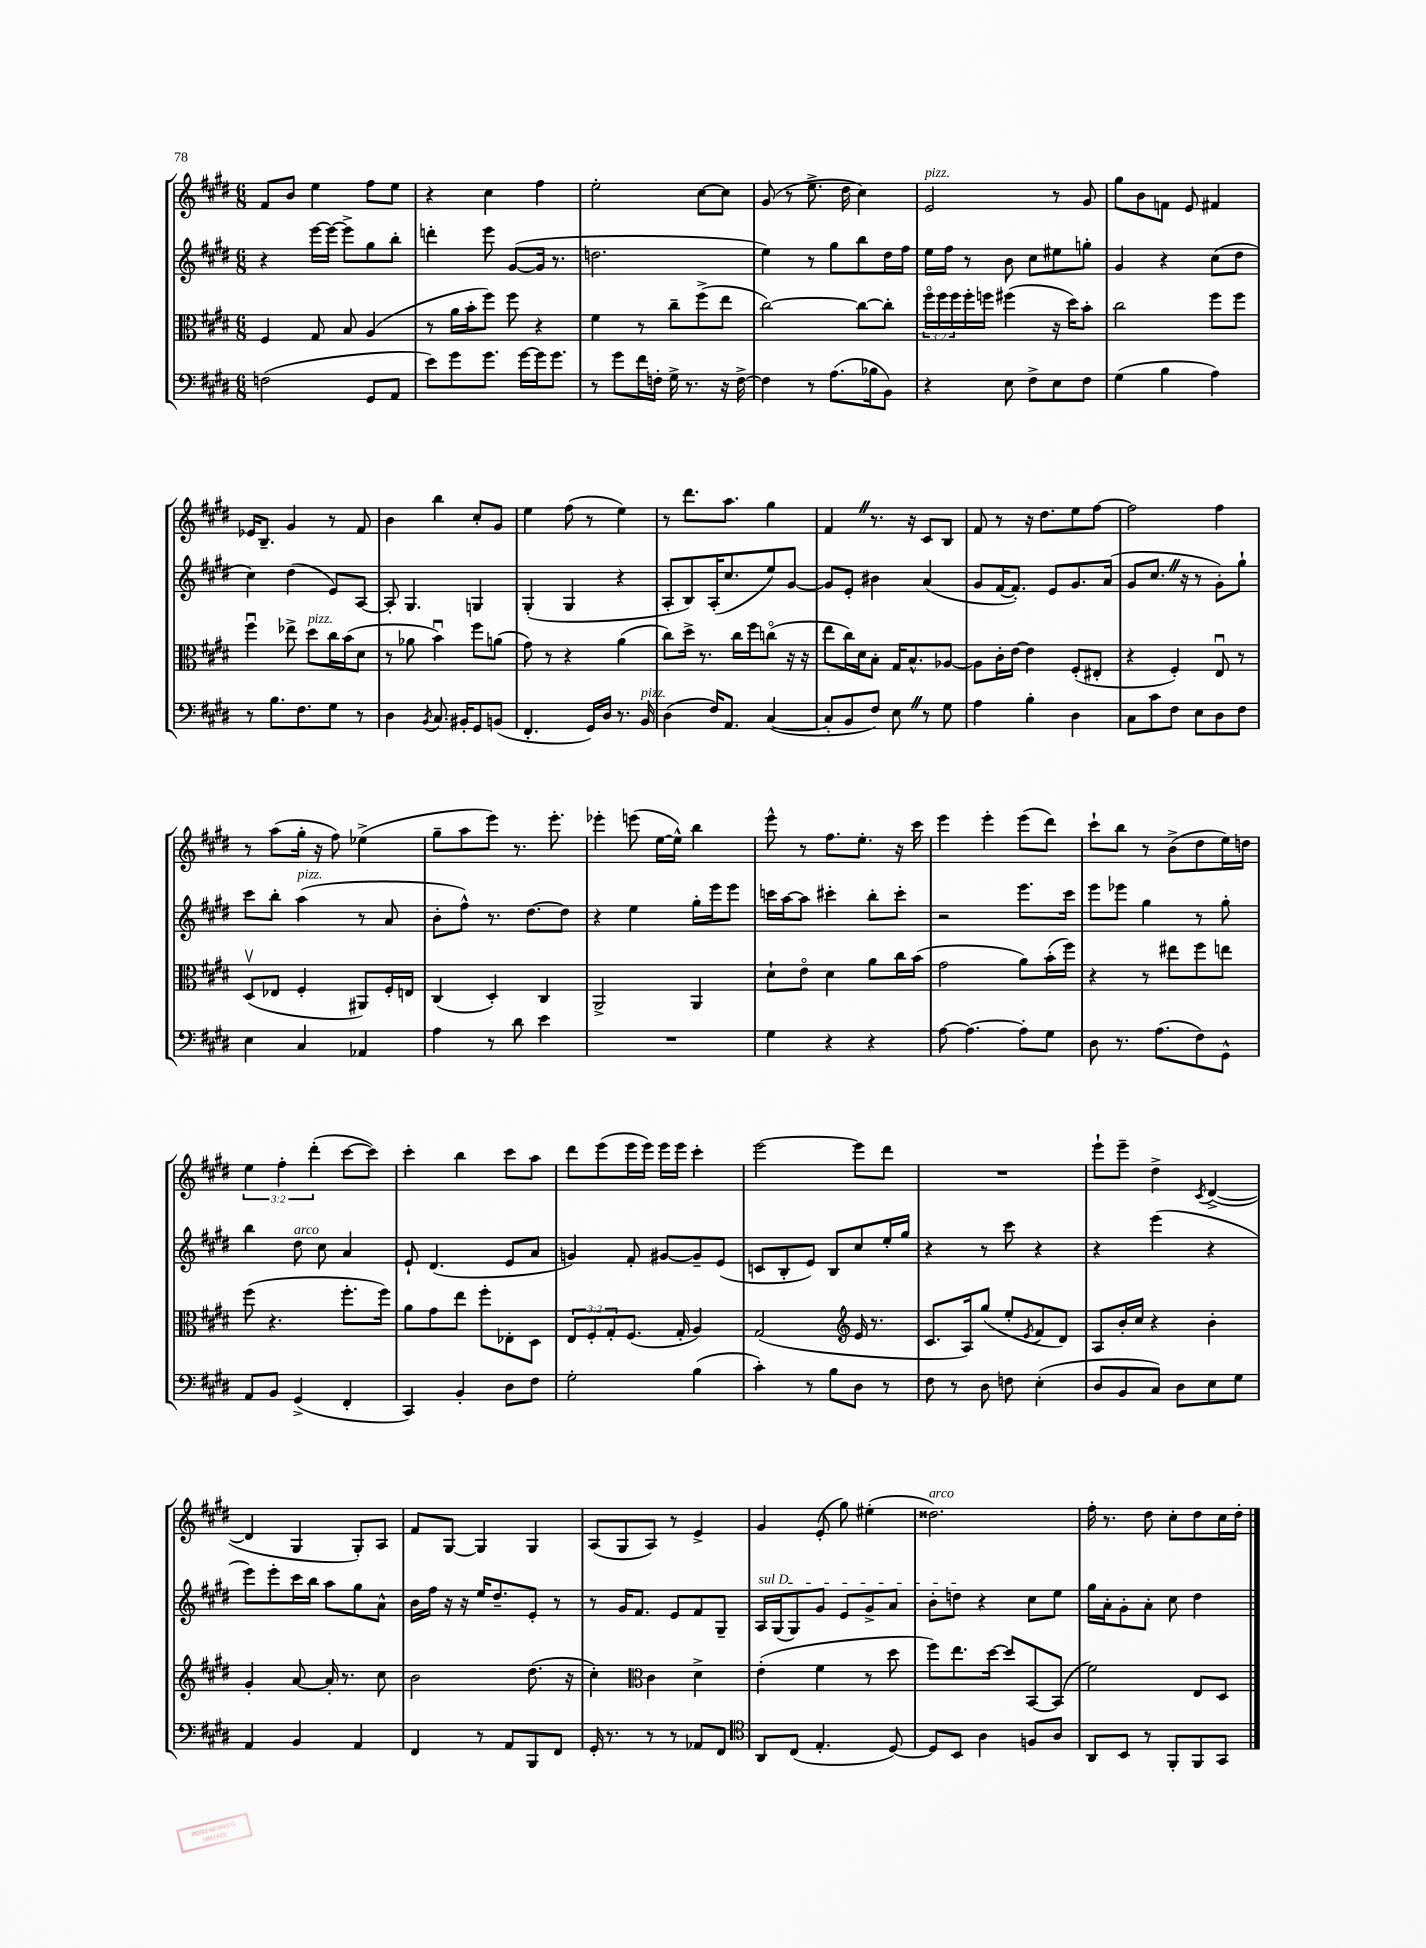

**kern	**kern	**kern	**kern
*part4	*part3	*part2	*part1
*staff4	*staff3	*staff2	*staff1
*clefF4	*clefC3	*clefG2	*clefG2
*k[f#c#g#d#]	*k[f#c#g#d#]	*k[f#c#g#d#]	*k[f#c#g#d#]
*M6/8	*M6/8	*M6/8	*M6/8
=105	=105	=105	=105
(2Fn\	4F#/	4r	8f#/L
.	.	.	8b/J
.	8G#/	[16eee\LL	4ee\
.	.	16eee\JJ_	.
.	8B/	8eee^\L]	.
8GG#/L	(4A/	8gg#\	8ff#\L
8AA/J	.	8bb'\J	8ee\J
=106	=106	=106	=106
8e\L)	8r	4dddn'\	4r
8g#\	16a\LL	.	.
.	16b'\J	.	.
8.g#\J	8ff#\J)	8eee\	4cc#\
.	8ff#\	([8g#/L	.
[16g#\LL	.	.	.
16g#\J]	4r	16g#/Jk]	4ff#\
8.g#\J	.	8.r	.
=107	=107	=107	=107
8r	4f#\	2.ddn\	2ee'\
8g#\L	.	.	.
16f#\L	8r	.	.
16Fn'\JJ	.	.	.
16G#^\	8cc#~\L	.	.
8.r	.	.	.
.	(8ff#^\	.	[8cc#\L
16r	8ee\J	.	8cc#\J]
[16F^\	.	.	.
=108	=108	=108	=108
4F\]	[2cc#\)	4ee\)	(8g#/
.	.	.	8r
8r	.	8r	8.ee^\
(8.A\L	.	8gg#\L	.
.	.	.	16dd#\
.	8cc#\L_	8bb\	4cc#\)
16B-X\k	.	.	.
8BB\J)	8cc#'\J]	16dd#\L	.
.	.	16ff#\JJ	.
=109	=109	=109	=109
!	!	!	!LO:TX:a:i:t=pizz.
4r	24ff#\LL	16ee\LL	2e/
.	24ff#\	.	.
.	.	16ff#\JJ	.
.	24ff#\	.	.
.	16ff#'\	8r	.
.	16ffn\JJ	.	.
8E\	(4ff#X\	8b\	.
8F#^\L	.	8cc#\L	.
8E\	16r	8ee#X\	8r
.	16dd#\KL)	.	.
8F#\J	8b'\J	8ggn'\J	8g#/
=110	=110	=110	=110
(4G#\	2cc#\	4g#/	8gg#\L
.	.	.	8b\
4B\	.	4r	8fn\J
.	.	.	8e/
4A\)	8ff#\L	(8cc#\L	4f#X/
.	8ff#\J	8dd#\J	.
!!LO:LB:g=z
=111	=111	=111	=111
8r	4ff#u\	4cc#\)	16e-X/KL
.	.	.	8.B~/J
8.B\L	.	.	.
.	8ee-X^\	(4dd#\	4g#/
8.F#\	.	.	.
!	!LO:TX:a:i:t=pizz.	!	!
.	8dd#\L	.	.
8G#\J	16cc#\L	8e/L)	8r
.	(16b\J	.	.
8r	8d#\J	[8A/J	8f#/
=112	=112	=112	=112
4D#\	8r	8A'/]	4b\
.	8a-X\	4.G#/	.
8qBB/	.	.	.
8.C#/	4bu\)	.	4bb\
16BB#X'/KL	.	.	.
8GG#/	8ff#\L	4Gn/	8cc#'/L
(8BBn/J	(8an\J	.	8g#/J
=113	=113	=113	=113
4.FF#'/	8g#\)	(4G#'/	4ee\
.	8r	.	.
.	4r	4G#/	(8ff#\
16GG#/LL)	.	.	8r
16D#/JJ	.	.	.
8.r	(4a\	4r	4ee\)
!LO:TX:a:i:t=pizz.	!	!	!
16BB/	.	.	.
=114	=114	=114	=114
(4D#\	8cc#\L)	8A'/L	8r
.	16dd#^\Jk	8B/)	8.ddd#\L
.	8.r	.	.
16F#/KL)	.	(16A'/K	.
8.AA/J	.	8.cc#/	8.aa\J
.	16cc#\LL	.	.
.	16ff#\J	.	.
([4C#/	(8ccn\J	8ee/)	4gg#\
.	16r	[8g#/J	.
.	16r	.	.
=115	=115	=115	=115
8C#'/L]	8ee\L	8g#/L]	4f#Z/
8BB/	16cc#\L)	8e'/J	.
.	16d#\J	.	.
8F#/J)	8B'\J	4b#X\	8.r
8EZ\	16G#/KL	.	.
.	8.B^^/	.	16r
8r	.	(4a/	8c#/L
8G#\	[8A-X/J	.	8B/J
=116	=116	=116	=116
4A\	8A-\L]	8g#/L	8f#/
.	16c#'\L	[16f#/K	8r
.	[16e\JJ	8.f#'/J])	.
4B'\	4e\]	.	16r
.	.	.	8.dd#\L
.	.	8e/L	.
4D#\	(8F#'/L	8.g#/	8ee\
.	8E#X'/J	.	[8ff#\J
.	.	(16a/Jk	.
=117	=117	=117	=117
8C#\L	4r	8g#/L	2ff#\]
8c#\	.	8.cc#Z/J	.
8F#\J	4F#'/)	.	.
.	.	16r	.
8E\L	.	8r	.
8D#\	8Eu/	8g#'\L)	4ff#\
8F#\J	8r	8gg#`\J	.
!!LO:LB:g=z
=118	=118	=118	=118
4E\	(8D#v/L	8ccc#\L	8r
.	8E-X/J	8bb'\J	(8aa\L
!	!	!LO:TX:a:i:t=pizz.	!
4C#/	4F#'/	(4aa\	16gg#'\Jk
.	.	.	16r
.	.	.	8ff#\)
4AA-X/	8AA#X/L)	8r	(4ee-X^\
.	16F#'/L	8a/	.
.	16En/JJ	.	.
=119	=119	=119	=119
4A\	(4C#/	8b'\L	8gg#~\L
.	.	8ff#^^\J)	8aa\
8r	4D#'/)	8.r	8eee\J)
8d#\	.	.	8.r
.	.	[8.dd#\L	.
4e\	4C#/	.	.
.	.	.	8.eee'\
.	.	8dd#\J]	.
=120	=120	=120	=120
2.r	2AA^/	4r	4eee-X'\
.	.	4ee\	(8eeen\
.	.	.	[16ee\LL
.	.	.	16ee^^\JJ])
.	4AA/	16gg#'\LL	4bb\
.	.	16eee\J	.
.	.	8eee\J	.
=121	=121	=121	=121
4G#\	8d#`\L	16cccn\LL	8eee^^\
.	.	[16aa\J	.
.	8e\J	8aa\J]	8r
4r	4d#\	4ccc#X'\	8.ff#\L
.	.	.	8.ee'\J
4r	8a\L	8bb'\L	.
.	16cc#\L	8ccc#'\J	16r
.	(16b\JJ	.	16ccc#\
=122	=122	=122	=122
[8A\	2g#\	2r	4eee\
4.A\_	.	.	.
.	.	.	4eee'\
8A'\L]	8a\L)	8.eee\L	(8eee\L
8G#\J	(16b'\L	.	8ddd#\J)
.	16ff#\JJ)	16ccc#\Jk	.
=123	=123	=123	=123
8D#\	4r	8eee\L	8ccc#`\L
8.r	.	8eee-X\J	8bb\J
.	8r	4gg#\	8r
(8.A\L	.	.	.
.	8ee#X\L	.	(8b^\L
8F#\)	8ff#\	8r	8dd#\
8GG#^^\J	8een\J	8gg#'\	16ee\L)
.	.	.	16ddn\JJ
!!LO:LB:g=z
=124	=124	=124	=124
8AA/L	(8ff#\	4bb\	6ee\
8BB/J	4.r	.	.
.	.	.	6ff#'\
!	!	!LO:TX:a:i:t=arco	!
(4GG#^/	.	8dd#\	.
.	.	.	(6ddd#'\
.	.	8cc#\	.
4FF#'/	8.ff#'\L	4a/	[8ccc#\L
.	.	.	8ccc#\J])
.	16ff#\Jk)	.	.
=125	=125	=125	=125
4CC#/)	8a\L	8e`/	4ccc#'\
.	8g#\	(4.d#/	.
4BB'/	8ee\J	.	4bb\
.	8ff#'\L	.	.
8D#\L	8E-X'\	8e/L	8ccc#\L
8F#\J	8D#\J	8a/J	8aa\J
=126	=126	=126	=126
2G#'\	12E/L	4gn/)	8ddd#\L
.	12F#'/	.	.
.	.	.	(8eee\
.	12G#'/	.	.
.	(8.F#/J	8f#'/	16eee\L
.	.	.	16eee\JJ)
.	.	[8g#X/L	16eee\LL
.	16G#'/	.	16eee\JJ
(4B\	4A/)	8g#~/]	4ccc#'\
.	.	(8e/J	.
=127	=127	=127	=127
4c#'\)	(2G#/	8cn/L	[2eee\
.	.	8B'/	.
8r	.	8e/J)	.
8B\L	.	8B/L	.
*	*clefG2	*	*
8D#\J	16e/	8cc#/	8eee\L]
.	8.r	.	.
8r	.	16ee'/L	8ddd#\J
.	.	16gg#/JJ	.
=128	=128	=128	=128
8F#\	8.c#/L	4r	2.r
8r	.	.	.
.	16A/k)	.	.
8D#\	(8gg#/J	8r	.
8Fn\	8ee'/L	8ccc#\	.
.	8qe/	.	.
(4E'\	8f#/	4r	.
.	8d#/J)	.	.
=129	=129	=129	=129
8D#/L	8A/L	4r	8eee`\L
8BB/	16b'/L	.	8eee~\J
.	16cc#/JJ	.	.
8C#/J)	4r	(4eee\	4dd#^\
8D#\L	.	.	.
.	.	.	8qc#/
8E\	4b'\	4r	([4d#^/
8G#\J	.	.	.
!!LO:LB:g=z
=130	=130	=130	=130
4AA/	4g#'/	8eee\L)	4d#/]
.	.	8eee'\	.
4BB/	[8a/	16ccc#\L	4G#/
.	.	16bb\JJ	.
.	16a'/]	8aa\L	.
.	8.r	.	.
4AA/	.	8gg#\	8G#'/L)
.	8cc#\	8a^^\J	8A/J
=131	=131	=131	=131
4FF#/	2b\	16b\LL	8f#/L
.	.	16ff#\JJ	.
.	.	16r	[8G#/J
.	.	16r	.
8r	.	16ee/KL	4G#/]
.	.	8.dd#~/	.
8AA/L	.	.	.
8BBB/	(8.dd#\	8e'/J	4G#/
8FF#/J	.	8r	.
.	16r	.	.
=132	=132	=132	=132
16GG#'/	4cc#'\)	8r	(8A/L
8.r	.	.	.
.	.	16g#/KL	8G#/
.	.	8.f#/J	.
*	*clefC3	*	*
8r	4c#\	.	8A/J)
8r	.	8e/L	8r
8AA-X/L	4d#^\	8f#/	4e^/
8FF#/J	.	8G#~/J	.
=133	=133	=133	=133
*clefC4	*	*	*
!	!	!LO:TX:a:i:t=sul D	!
8AA/L	(4e'\	16A/LL	4g#/
.	.	(16G#/J	.
(8C#/J	.	8G#/)	.
4.E'/	4f#\	8g#/J	(8e'/
.	.	8e/L	8gg#\)
.	8r	8g#^/	(4ee#X'\
[8D#/)	8dd#\	8a/J	.
=134	=134	=134	=134
!	!	!	!LO:TX:a:i:t=arco
8D#/L]	8ff#\L)	8b'\L	2.dd##X\)
8BB/J	8.ee\	8ddn\J	.
4A\	.	4r	.
.	[16dd#\Jk	.	.
.	8dd#/L]	.	.
8Fn/L	[8BB/	8cc#\L	.
8A/J	(8BB/J]	8ee\J	.
=135	=135	=135	=135
8AA/L	2f#\)	16gg#\LL	16ff#'\
.	.	16a'\J	8.r
8BB/J	.	8g#'\	.
8r	.	8a'\J	8dd#\
8FF#'/L	.	8cc#\	8cc#'\L
8FF#/	8E/L	4dd#\	8dd#\
8GG#/J	8D#/J	.	16cc#\L
.	.	.	16dd#'\JJ
==	==	==	==
*-	*-	*-	*-
